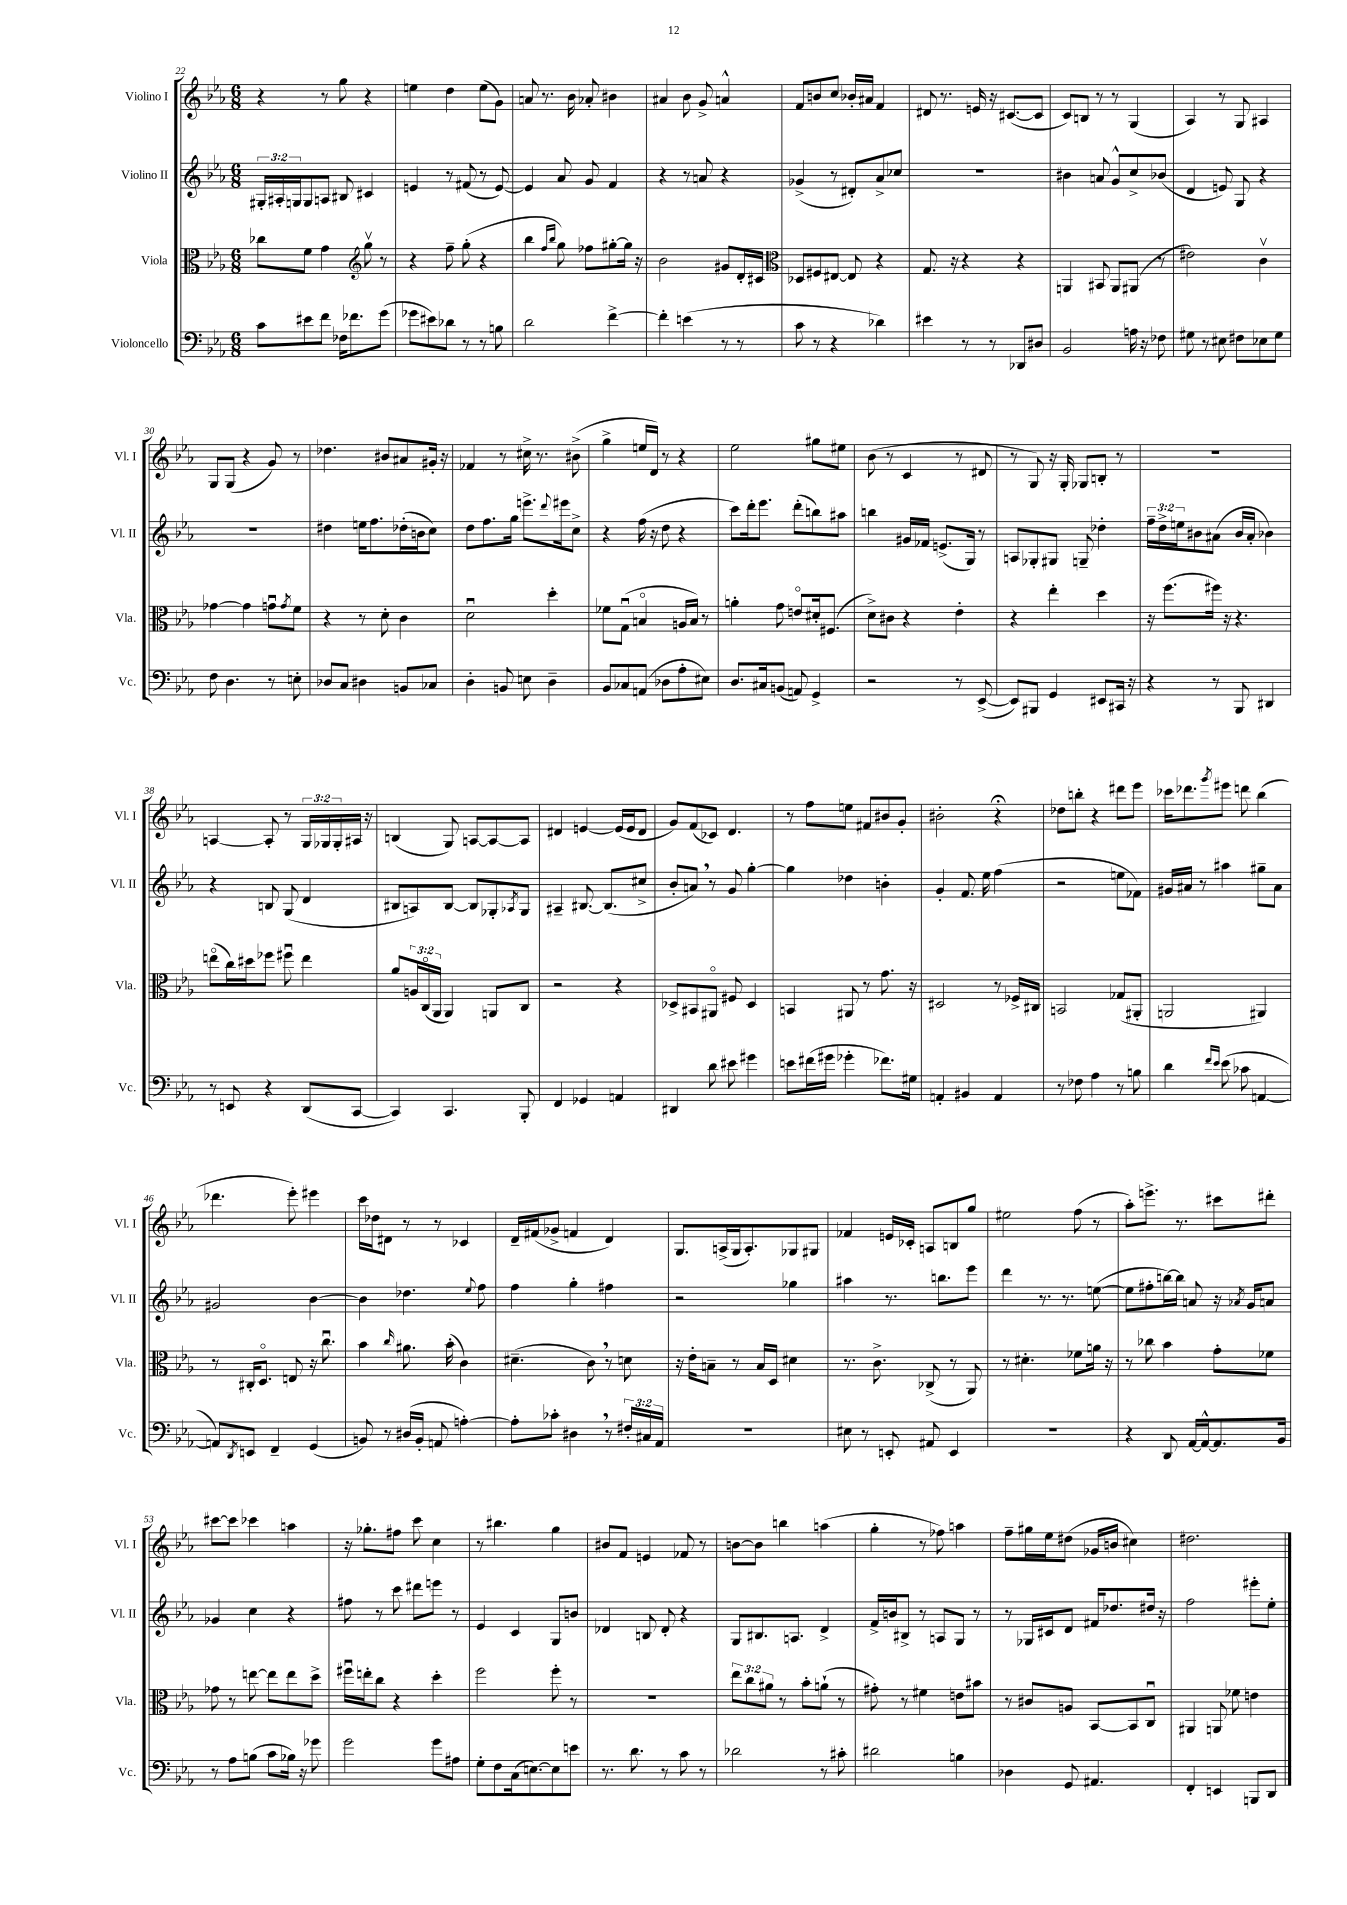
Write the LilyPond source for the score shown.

<<
\new StaffGroup <<
\new Staff = "s0" \with { instrumentName = "Violino I" shortInstrumentName = "Vl. I" } {
    \clef treble \key ees \major \numericTimeSignature \time 6/8 \override Staff.TupletNumber.text = #tuplet-number::calc-fraction-text
    r4 r8 g''8 r4 |
    e''4 d''4 e''8( g'8) |
    a'8 r8. bes'16 aes'8-. bis'4 |
    ais'4 bes'8 g'8-> a'4-^ |
    f'8 b'8 c''8 bes'16-. ais'16 f'4 |
    dis'8 r8. e'16 r16 cis'8.~( cis'8 |
    c'8) b8 r8 r8 g4( |
    aes4) r8 g8 ais4 |
    g8 g8( r4 g'8) r8 |
    des''4. bis'8 ais'8 gis'16-. r16 |
    fes'4 r8 cis''16-> r8. bis'8->( |
    g''4-> e''16 d'16) r8 r4 |
    ees''2 gis''8 eis''8 |
    bes'8( r8 c'4 r8 dis'8 |
    r8 g8) r16 g16-. ges8 b8-. r8 |
    R2. |
    a4~ a8-. r8 \tuplet 3/2 { g16 ges16 ges16-. } ais16 r16 |
    b4( g8) a8~ a8~ a8 |
    dis'4 e'4~ e'16( e'16 dis'8 |
    g'8) f'8( ces'8) d'4. |
    r8 f''8 e''8 fis'8 bis'8 g'8-. |
    bis'2-. r4\fermata |
    des''8 b''8-. r4 dis'''8 ees'''8 |
    ces'''16 des'''8. \acciaccatura { g'''8 } eis'''8 d'''8 bes''4( |
    des'''4. ees'''8-.) eis'''4 |
    c'''16 des''16 dis'8 r8 r8 ces'4 |
    d'16-- fis'16( ges'8-> f'4 d'4) |
    g8. a16->( g16 a8.-.) ges8 gis8 |
    fes'4 e'16 ces'16-. a8 b8 g''8 |
    eis''2 f''8( r8 |
    aes''8-.) e'''8.-> r8. cis'''8 dis'''8-. |
    cis'''8~ cis'''8 ces'''4 a''4 |
    r16 ges''8.-. fis''8 c'''8 c''4 |
    r8 bis''4. g''4 |
    bis'8 f'8 e'4 fes'8 r8 |
    b'8~ b'8 b''4 a''4( |
    g''4-. r8 fes''8) a''4 |
    f''8-- gis''16 ees''16 dis''8( ges'16 b'16 cis''4) |
    dis''2. \bar "|." |
}
\new Staff = "s1" \with { instrumentName = "Violino II" shortInstrumentName = "Vl. II" } {
    \clef treble \key ees \major \numericTimeSignature \time 6/8 \override Staff.TupletNumber.text = #tuplet-number::calc-fraction-text
    \tuplet 3/2 { gis16-. ais16-. g16 } g8 a8 bis8 cis'4 |
    e'4 r8 fis'8( r8 e'8~) |
    e'4 aes'8 g'8 f'4 |
    r4 r8 a'8 r4 |
    ges'4->( r8 dis'8-.) aes'8-> ces''8 |
    R2. |
    bis'4 a'8 g'8-^ c''8-> bes'8( |
    d'4 e'8) g8 r4 |
    R2. |
    dis''4 e''16 f''8. des''16-.( b'16 c''8) |
    d''8 f''8. g''16 e'''8.-> \appoggiatura { d'''8 } eis'''16 c''8-> |
    r4 f''16( r16 d''8 r4 |
    c'''8) d'''16-. ees'''8. d'''8-.( b''8) ais''8 |
    b''4 gis'16 fes'16 e'8.->( g16) r8 |
    a8 ges8-. gis8 g8-- des''4-. |
    \tuplet 3/2 { f''16-- d''16-> e''16 } bis'8 ais'8( bis'16 ais'16-. bes'4) |
    r4 b8 g8( d'4 |
    bis8 a8) bis8~ bis8 ges8-. \acciaccatura { aes8 } ges8 |
    ais4-- bis8.~ bis8.( cis''8-> |
    bes'8-. a'8) \breathe r8 g'8 g''4~-. |
    g''4 des''4 b'4-. |
    g'4-. f'8. ees''16 f''4( |
    r2 e''8 fes'8) |
    gis'16 ais'16 r8 ais''4 gis''8-- ais'8 |
    gis'2 bes'4~ |
    bes'4 des''4. \appoggiatura { ees''8 } f''8 |
    f''4 g''4-. fis''4 |
    r2 ges''4 |
    ais''4 r8. b''8. ees'''8 |
    d'''4 r8. r8. e''8~( |
    e''8 fis''8-. b''16~) b''16 a'8 r16 \acciaccatura { aes'8 } g'16 a'8 |
    ges'4 c''4 r4 |
    fis''8 r8 c'''8 dis'''8 e'''8 r8 |
    ees'4 c'4 g8 b'8 |
    des'4 b8 des'8-. r4 |
    g8 bis8. a8. d'4-> |
    f'16-> b'16 bis8-> r8 a8 g8 r8 |
    r8 ges16 cis'16 d'8 fis'16 des''8. dis''16 r16 |
    f''2 eis'''8-. ees''8-. \bar "|." |
}
\new Staff = "s2" \with { instrumentName = "Viola" shortInstrumentName = "Vla." } {
    \clef alto \key ees \major \numericTimeSignature \time 6/8 \override Staff.TupletNumber.text = #tuplet-number::calc-fraction-text
    ces''8 f'8 g'4 \clef treble g''8\upbow r8 |
    r4 f''8-- g''8-.( r4 |
    bes''4 \grace { f''16 bes''16 } g''8) fes''8 gis''8~-. gis''16 r16 |
    bes'2 gis'8 d'16-. cis'16 |
    \clef alto des8 fis8 eis8~ eis8 r4 |
    g8. r16 r4 r4 |
    a,4 bis,8 a,8 ais,8( r8 |
    eis'2) c'4\upbow |
    ges'4~ ges'4 g'8\downbow \acciaccatura { g'8 } f'8 |
    r4 r8 d'8-. c'4 |
    d'2\downbow d''4-. |
    fes'8 g8\downbow( b4\flageolet a16 b16) r8 |
    a'4-. g'8 e'8\flageolet dis'16-. fis8.( |
    d'8->) cis'8 r4 ees'4-. |
    r4 ees''4-. d''4 |
    r16 f''8.( fis''16) r16 r4. |
    e''8\flageolet( c''16) dis''16 fes''8 fis''8\downbow e''4 |
    aes'8 \tuplet 3/2 { a16 c16\flageolet( aes,16 } aes,4) a,8 c8 |
    r2 r4 |
    des8-> bis,8 ais,8\flageolet fis8 des4 |
    b,4 ais,8 r8 g'8. r16 |
    dis2 r8 fes16-> cis16 |
    b,2 ges8( ais,8-. |
    a,2 ais,4) |
    r8 cis16-. d8.\flageolet e8 r16 c''8.\downbow |
    bes'4 \grace { c''16 } ais'8. bes'16-.( c'4) |
    dis'4.--( c'8) \breathe r8 d'8 |
    r16 ees'16-. b8-- r8 b16 d16 dis'4 |
    r8. c'8.-> ces8->( r8 aes,8) |
    r8 dis'4.-. fes'8 a'16 r16 |
    r8 ces''8 bes'4 g'8-. fes'8 |
    ges'8 r8 e''8~ e''8 e''8 d''8-> |
    fis''16\downbow e''16-. c''8 r4 d''4-. |
    f''2 f''8-. r8 |
    R2. |
    \tuplet 3/2 { ees''8 c''8 ais'8 } r8 bes'8-. a'8-!( r8 |
    gis'8-.) r8 fis'4 e'8 bis'8 |
    r8 cis'8 a8 bes,8~ bes,8 c8\downbow |
    ais,4 a,8 fes'8 e'4 \bar "|." |
}
\new Staff = "s3" \with { instrumentName = "Violoncello" shortInstrumentName = "Vc." } {
    \clef bass \key ees \major \numericTimeSignature \time 6/8 \override Staff.TupletNumber.text = #tuplet-number::calc-fraction-text
    c'8 eis'8 f'8 fes16 fes'8. g'8( |
    ges'8 eis'8) des'8 r8 r8 b8 |
    d'2 f'4~-> |
    f'4-. e'4( r8 r8 |
    c'8 r8 r4 des'4) |
    eis'4 r8 r8 des,8 dis8 |
    bes,2 a16 r16 fes8 |
    gis8 r8 eis8 fis8 ees8 gis8 |
    f8 d4. r8 e8-. |
    des8 c8 dis4 b,8 ces8 |
    d4-. b,8 e8 d4-- |
    bes,8 ces8 a,8( des8 aes8-. eis8) |
    d8. cis16 b,8( a,8) g,4-> |
    r2 r8 ees,8~->( |
    ees,8) bis,,8 g,4 eis,8 cis,16 r16 |
    r4 r8 bes,,8 dis,4 |
    r8 e,8 r4 d,8( c,8~ |
    c,4) c,4. bes,,8-. |
    f,4 ges,4 a,4 |
    dis,4 d'8 eis'8 gis'4 |
    e'8 fis'16( gis'16 ges'4-. fes'8.) gis16 |
    a,4-. bis,4 a,4 |
    r8 fes8 aes4 r8 b8 |
    d'4 \grace { f'16 ees'16 } ees'8( ces'8 a,4~ |
    a,8) \acciaccatura { d,8 } e,8 f,4-- g,4( |
    b,8) r8 dis16( b,16-. a,8 a4~-.) |
    a8-. ces'8-. dis4 \breathe r8 \tuplet 3/2 { fis16-. cis16 aes,16 } |
    R2. |
    eis8 r8 e,8-. ais,8 e,4 |
    R2. |
    r4 d,8 aes,16~ aes,16~-^ aes,8. bes,16 |
    r8 aes8 b8( c'8 bes16) r16 ges'8 |
    g'2 g'8 ais8 |
    g8-. f8 c16( e8.~) e8 e'8 |
    r8. d'8. r8 c'8 r8 |
    des'2 r8 cis'8-. |
    dis'2 b4 |
    des4 g,8 ais,4. |
    f,4-. e,4 b,,8 d,8 \bar "|." |
}
>>
>>
\layout { \context { \Score currentBarNumber = #22 } }
